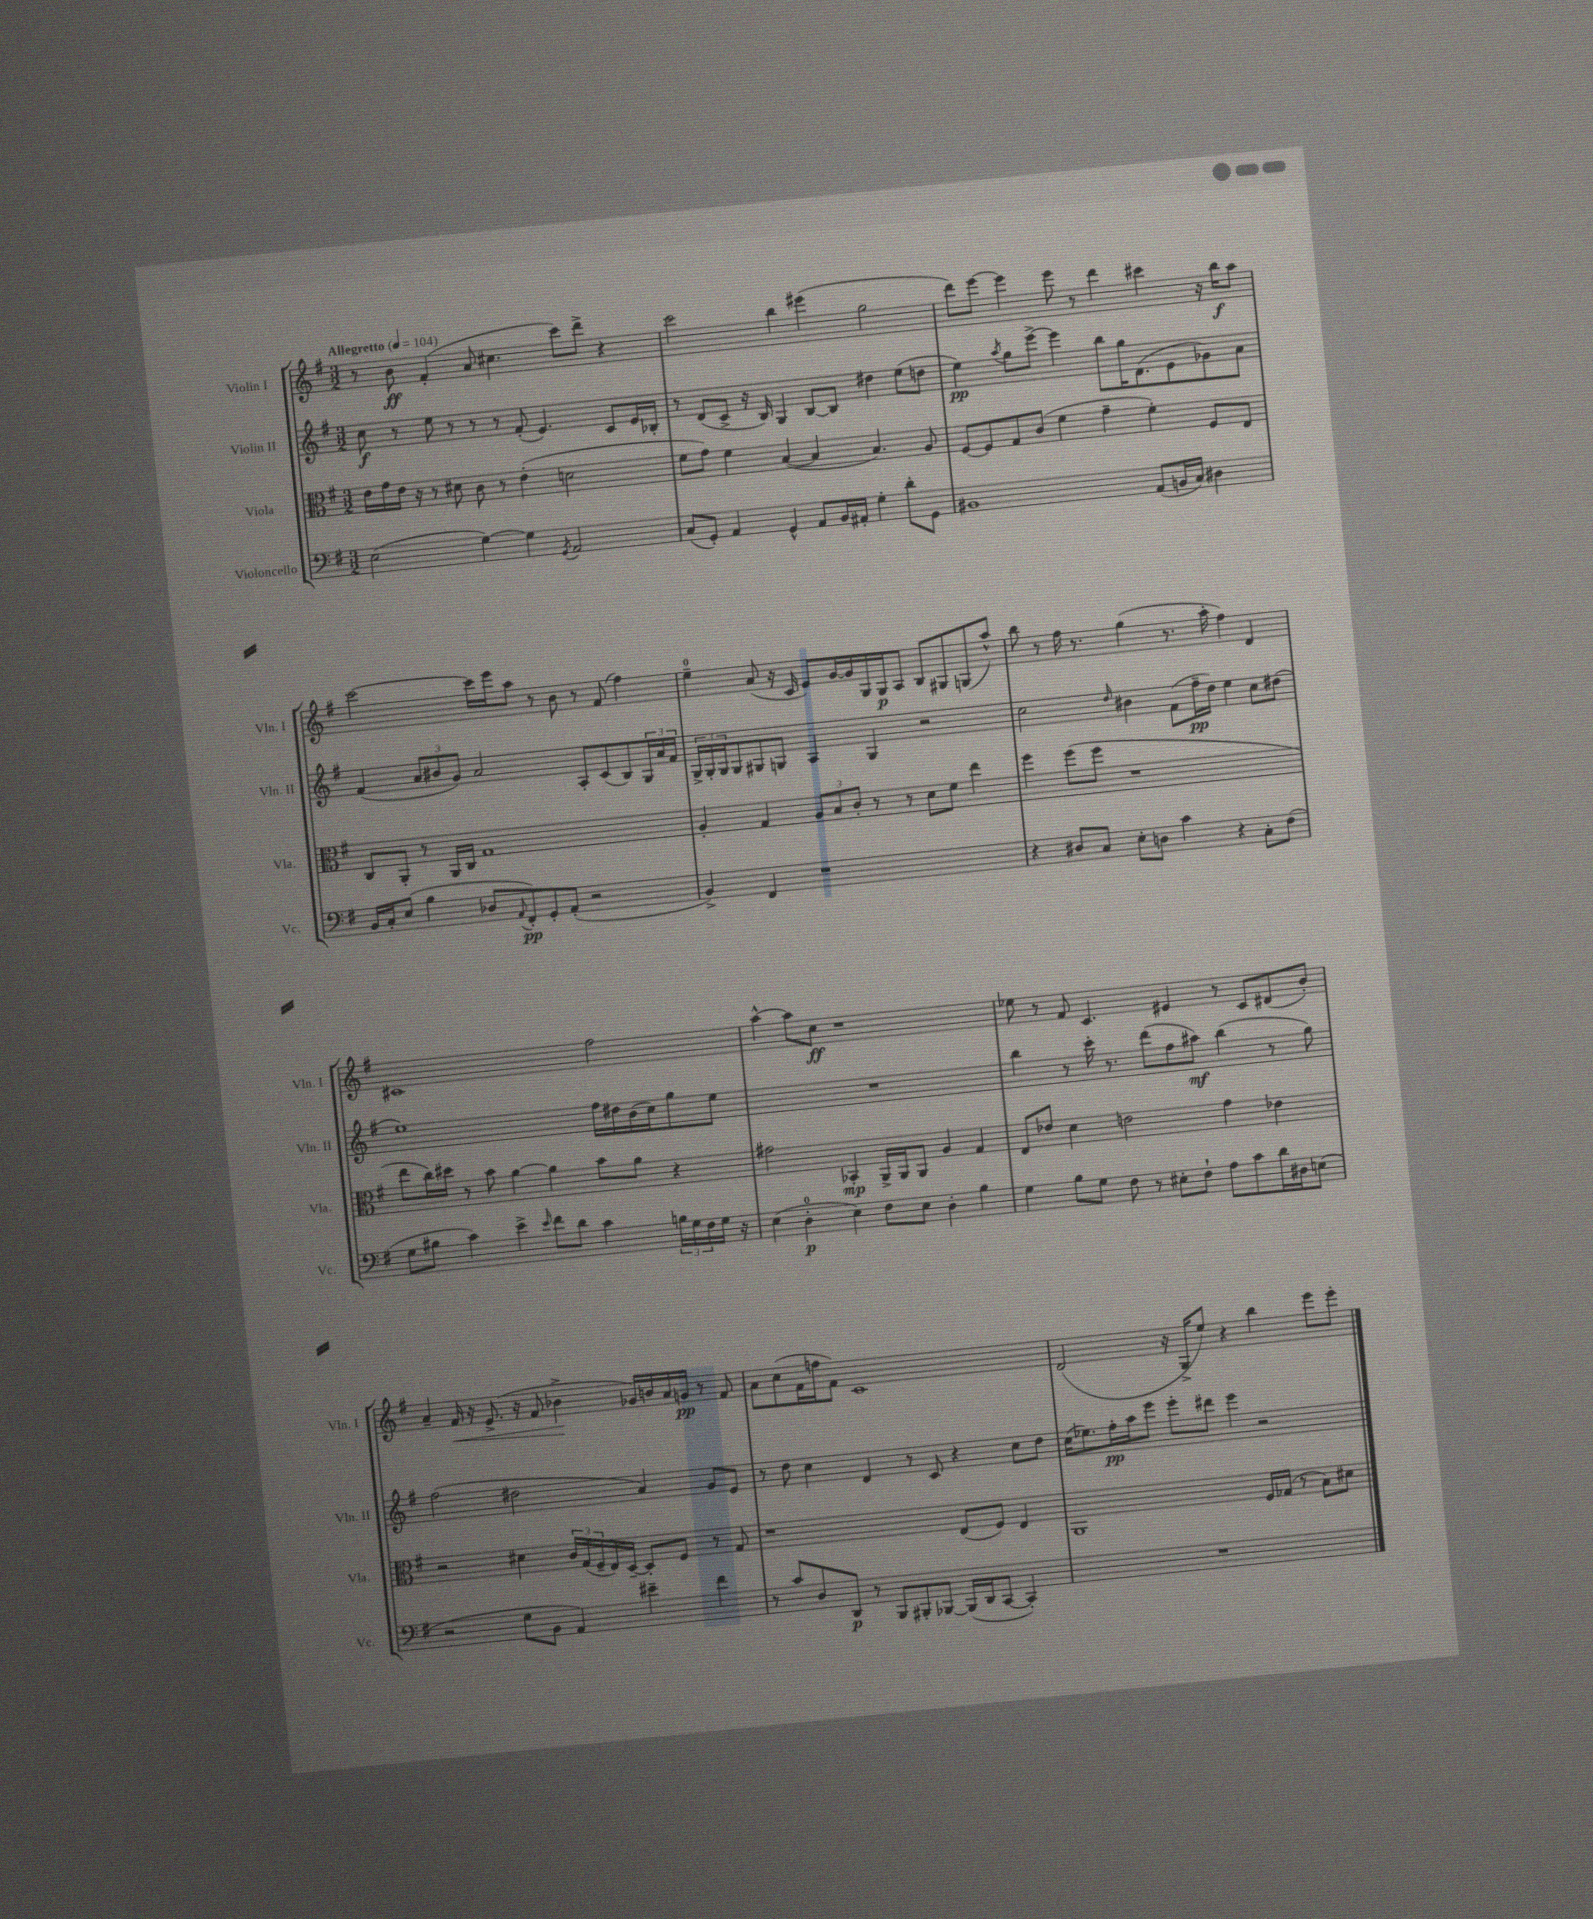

**kern	**kern	**kern	**kern
*staff4	*staff3	*staff2	*staff1
*clefF4	*clefC3	*clefG2	*clefG2
*k[f#]	*k[f#]	*k[f#]	*k[f#]
*M3/2	*M3/2	*M3/2	*M3/2
*MM104	*MM104	*MM104	*MM104
(2E	16e	8cc	8r
.	16g	.	.
.	16e	8r	8b
.	16r	.	.
.	8r	8ee	(4f#'
.	8d#	8r	.
[4G)	8c	8r	8a
.	8r	8r	4.cc#
4G]	(4e'	(8f#'	.
.	.	4.e)	.
8qGG	.	.	.
2AA	2d	.	8ccc)
.	.	.	8ddd^
.	.	8c	4r
.	.	16e	.
.	.	16B-'	.
=	=	=	=
(8C	8f#	8r	2ccc
8GG')	8g)	(8d	.
4AA	4f#	8c^	.
.	.	16r	.
.	.	16B)	.
4GG^^	([4B	4G	4bb
8AA	4B]	[8B	(4eee#
16BB	.	8B]	.
16AA#'	.	.	.
4G'	4.B)	4dd#	2gg
8d'	.	(8ee	.
8GG	8A	8dd	.
=	=	=	=
1BB#	[8F#	4ee)	8ddd)
.	8F#]	.	[8eee
.	.	8qaa	.
.	8G	8gg	4eee]
.	(8c	[8eee^	.
.	4f#	4eee]	8eee
.	.	.	8r
.	4g~	8bb	4ddd
.	.	16gg	.
.	.	(8.d	.
(8AA	4f#')	.	4ccc#
16BB	.	8e	.
16C)	.	.	.
4D#	8F#	8g-)	16r
.	.	.	16bb
.	8E	8a	8aa
=	=	=	=
16BB	8C	(4f#	[2ccc
16C'	.	.	.
(8E	8AA'	.	.
4B	8r	12a	.
.	.	12b#	.
.	16AA	.	.
.	.	12g)	.
.	16C	.	.
8D-	1G	2a	16ccc]
.	.	.	16eee
8qqAA	.	.	.
8FF#')	.	.	8aa
8GG'	.	.	8r
(8AA'	.	.	8b
2r	.	8A'	8r
.	.	(8c	(8f#
.	.	8B)	4ff#)
.	.	24G	.
.	.	24a	.
.	.	24f#	.
=	=	=	=
4BB^)	4A'	24G^	4ee~
.	.	24G'	.
.	.	24G	.
.	.	8G	.
4FF#	4G	8G#	(8a
.	.	8G	16r
.	.	.	16c
1r	12A	4A	8e)
.	12B	.	.
.	.	.	[16g
.	12c'	.	.
.	.	.	16g]
.	8r	4G	16G
.	.	.	16G
.	8r	.	8A
.	8d	2r	8B
.	8f#	.	8G#
.	4ee	.	(8G
.	.	.	8aa^^)
=	=	=	=
4r	4ff#	2cc	8bb
.	.	.	8r
8D#	(8ff#	.	16ff#
.	.	.	8.r
8C	8ff#	.	.
.	.	16qqdd	.
8E'	1r	4b#	(4gg
8D	.	.	.
4c	.	(8f#	8.r
.	.	16ff#~	.
.	.	16dd)	16aa'
4r	.	4ee	4ff#)
8C'	.	8cc	4d
(8F#	.	(8dd#	.
=	=	=	=
8G	8ee	1ee)	1c#
8B#	16cc)	.	.
.	16dd#	.	.
4c)	8r	.	.
.	8b	.	.
4e^	[4a	.	.
16qqe	.	.	.
8f#	4a]	.	.
8d	.	.	.
4c	8b	16ff#	2ff#
.	.	16dd#	.
.	8a	(16b	.
.	.	16cc)	.
24B	4r	8gg	.
24G	.	.	.
24F#	.	.	.
16G	.	8ee	.
16r	.	.	.
=	=	=	=
(4E	2g#	1.r	[4aa^^
4D'	.	.	8aa]
.	.	.	8cc
4E)	4BB-'	.	1r
8F#	16AA^	.	.
.	16AA	.	.
8E	8AA	.	.
4D'	4A	.	.
4B	4G	.	.
=	=	=	=
4G	8E	4bb	8ee-
.	8e-	.	8r
8B	4d	8r	8f#
8G	.	16ccc'	4.c
.	.	8.r	.
8F#	2e	.	.
8r	.	(8ddd	.
8E#'	.	8ff#	4e#
8F#`	.	8aa#)	.
8A	4g	(4bb	8r
8c	.	.	8c
16d	4e-	8r	(8d#
16D#	.	.	.
(8E	.	8gg)	8b')
=	=	=	=
2r	2r	(2ff#	4a~
.	.	.	16f#
.	.	.	16r
.	.	.	(8.e^
8G	4d#	2dd#	.
.	.	.	16r
8BB	.	.	8f#
4AA)	24c	.	4b-^
.	(24G	.	.
.	24F#~	.	.
.	16E)	.	.
.	[16D~	.	.
4e#~	8D']	4a)	16g-)
.	.	.	16b
.	8F#	.	16a
.	.	.	16g
4f#	8r	8g	8r
.	8G	8e	8f#
=	=	=	=
8r	1r	8r	8a
8c	.	8dd	(8cc
8D	.	4cc	16f#
.	.	.	16ff
8DD	.	.	8f#)
8r	.	4d	1c
8BBB	.	.	.
8BBB#'	.	8r	.
[8BBB-	.	8c	.
(16BBB-]	(8E	4r	.
16DD	.	.	.
[8CC	8F#)	.	.
4CC'])	4E	8cc	.
.	.	8dd	.
=	=	=	=
1.r	1AA	(16cc	(2d
.	.	8.ee-)	.
.	.	16ff#'	.
.	.	16aa	.
.	.	8eee	.
.	.	8eee'	16r
.	.	.	16G^
.	.	8ddd#	8ee)
.	.	4eee	4r
.	16F#	2r	4bb
.	(16G-	.	.
.	8r	.	.
.	8B)	.	8eee
.	8d#	.	8eee'
==	==	==	==
*-	*-	*-	*-
